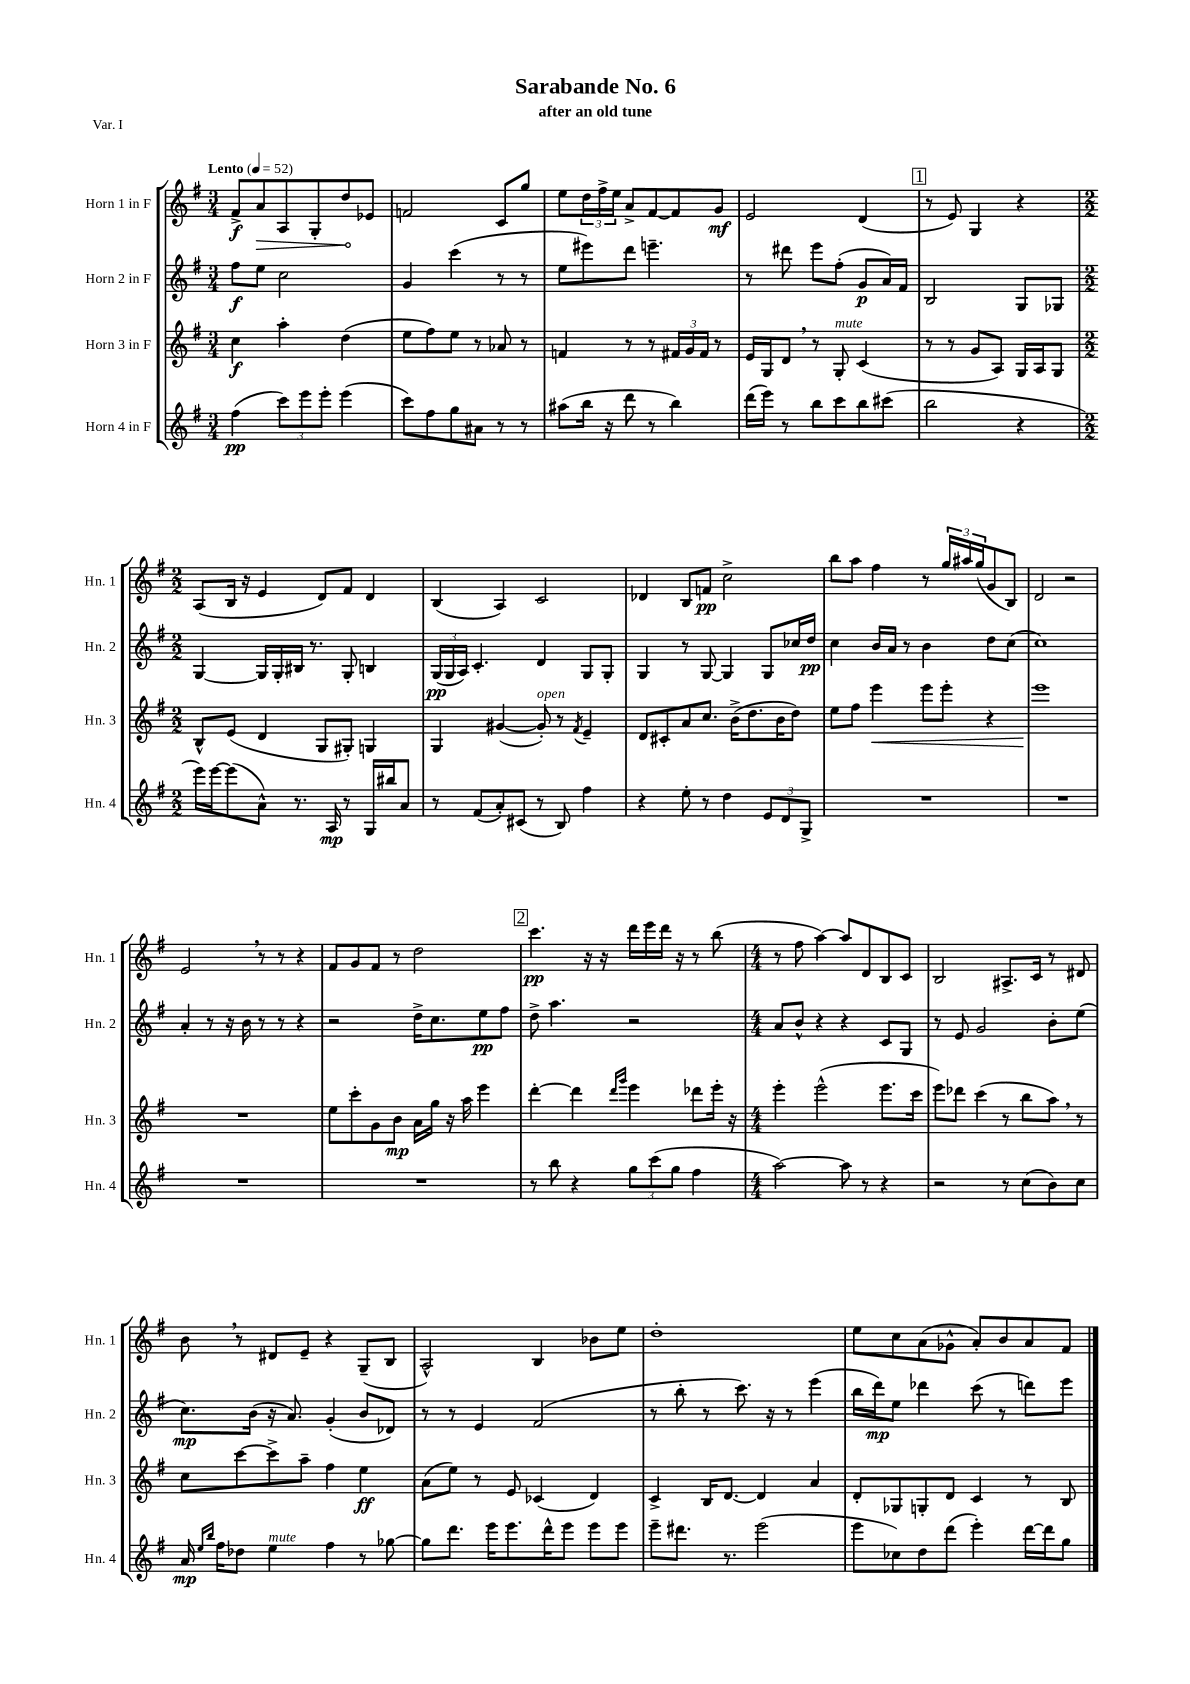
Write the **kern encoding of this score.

**kern	**kern	**kern	**kern
*staff4	*staff3	*staff2	*staff1
*clefG2	*clefG2	*clefG2	*clefG2
*k[f#]	*k[f#]	*k[f#]	*k[f#]
*M3/4	*M3/4	*M3/4	*M3/4
*MM52	*MM52	*MM52	*MM52
(4ff#	4cc	8ff#	8f#^
.	.	8ee	8a
12ccc)	4aa'	2cc	8A
12eee	.	.	.
.	.	.	8G'
12eee'	.	.	.
(4eee	(4dd	.	8dd
.	.	.	8e-
=	=	=	=
8ccc)	8ee	4g	2f
8ff#	8ff#)	.	.
8gg	8ee	(4ccc	.
8a#	8r	.	.
8r	8a-	8r	8c
8r	8r	8r	8gg
=	=	=	=
(8aa#	4f	8ee	8ee
16bb	.	8eee#)	24dd
.	.	.	24ff#^
16r	.	.	.
.	.	.	24ee
8ddd	8r	8ddd	8a^
8r	8r	4.eee~	[8f#
4bb)	24f#	.	8f#]
.	24g	.	.
.	24f#	.	.
.	8r	.	8g
=	=	=	=
(16ddd	16e	8r	2e
16eee)	16G	.	.
8r	8d	8ddd#	.
8bb	8r	8eee	.
8ccc	8G'	(8ff#'	.
8bb	(4c	8g	(4d
(8ccc#	.	16a)	.
.	.	16f#	.
=	=	=	=
2bb	8r	2B	8r
.	8r	.	8e)
.	8g	.	4G
.	8A)	.	.
4r	16G	8G	4r
.	16A	.	.
.	8G	8G-	.
=	=	=	=
*M2/2	*M2/2	*M2/2	*M2/2
16eee)	8B^^	[4G	(8A
[16eee	.	.	.
(8eee]	(8e	.	16B
.	.	.	16r
8a^^)	4d	16G]	4e
.	.	16G'	.
8.r	.	16B#	.
.	.	8.r	.
.	8G	.	8d)
16A	.	.	.
8r	8G#')	8G'	8f#
16G	4G	4B	4d
16bb#	.	.	.
8a	.	.	.
=	=	=	=
8r	4G	(24G	(4B
.	.	24G	.
.	.	24A)	.
(8f#	.	4.c'	.
8a')	([4g#	.	4A)
(8c#	.	.	.
8r	8g#'])	4d	2c
8B)	8r	.	.
.	8qf#	.	.
4ff#	4e~	8G	.
.	.	8G'	.
=	=	=	=
4r	8d	4G	4d-
.	8c#'	.	.
8ee'	8a	8r	8B
8r	8.cc	[8G	8f
4dd	.	4G]	2cc^
.	(16b^	.	.
.	8.dd	.	.
12e	.	8G	.
.	16b	.	.
12d	.	.	.
.	8dd)	16cc-	.
12G^	.	.	.
.	.	16dd	.
=	=	=	=
1r	8ee	4cc	8bb
.	8ff#	.	8aa
.	4eee	16b	4ff#
.	.	16a	.
.	.	8r	.
.	8eee	4b	8r
.	8eee'	.	24gg
.	.	.	24aa#
.	.	.	(24gg
.	4r	8dd	8g
.	.	(8cc	8B)
=	=	=	=
1r	1eee	1cc)	2d
.	.	.	2r
=	=	=	=
1r	1r	4a'	2e
.	.	8r	.
.	.	16r	.
.	.	16b	.
.	.	8r	8r
.	.	8r	8r
.	.	4r	4r
=	=	=	=
1r	8ee	2r	8f#
.	8ccc'	.	8g
.	8g	.	8f#
.	8b	.	8r
.	16a	16dd^	2dd
.	16gg	8.cc	.
.	16r	.	.
.	16aa	.	.
.	4eee	8ee	.
.	.	8ff#	.
=	=	=	=
8r	[4ddd'	8dd^	4.ccc
8bb	.	4.aa	.
4r	4ddd]	.	.
.	.	.	16r
.	.	.	16r
.	16qqddd	.	.
.	16qqggg	.	.
12gg	4eee	2r	16ddd
.	.	.	16eee
(12ccc	.	.	.
.	.	.	16ddd
12gg	.	.	.
.	.	.	16r
4ff#	8ddd-	.	8r
.	16eee'	.	(8bb
.	16r	.	.
=	=	=	=
*M4/4	*M4/4	*M4/4	*M4/4
[2aa)	4eee'	8a	8r
.	.	8b^^	8ff#
.	(2eee^^	4r	[4aa)
8aa]	.	4r	8aa]
8r	.	.	8d
4r	8.eee	8c	8B
.	.	8G	8c
.	16ccc	.	.
=	=	=	=
2r	8eee)	8r	2B
.	8ddd-	8e	.
.	(4ccc	2g	.
8r	8r	.	8.A#^
(8cc	8bb	.	.
.	.	.	16c
8b)	8aa)	8b'	8r
8cc	8r	(8ee	8d#
=	=	=	=
16a	8cc	8.cc)	8b
16qqee	.	.	.
16qqbb	.	.	.
16ff#	.	.	.
8dd-	[8ccc	.	8r
.	.	(16b	.
4ee	8ccc^]	16r	8d#
.	.	8.a)	.
.	8aa~	.	8e~
4ff#	4ff#	(4g'	4r
8r	4ee	8b	(8G~
[8gg-	.	8d-)	8B
=	=	=	=
8gg-]	(8a	8r	2A^^)
8.ddd	8ee)	8r	.
.	8r	4e	.
16eee	.	.	.
8.eee	8e	.	.
.	(4c-	(2f#	4B
16ddd^^	.	.	.
8eee	.	.	.
8eee	4d)	.	8b-
8eee	.	.	8ee
=	=	=	=
8eee~	4c^	8r	1dd'
8.ddd#	.	8bb'	.
.	16B	8r	.
8.r	[8.d	.	.
.	.	8.ccc)	.
(2eee	4d]	.	.
.	.	16r	.
.	.	8r	.
.	4a	(4eee	.
=	=	=	=
8eee	8d'	16bb	8ee
.	.	16ddd)	.
8cc-)	8G-	8ee	8cc
8dd	8G'	4ddd-	(8a
(8ddd	8d	.	8g-^^
4eee')	4c	(8ccc	8a')
.	.	8r	8b
[16ddd	8r	8ddd)	8a
16ddd]	.	.	.
8gg	8B	8eee	8f#
==	==	==	==
*-	*-	*-	*-
